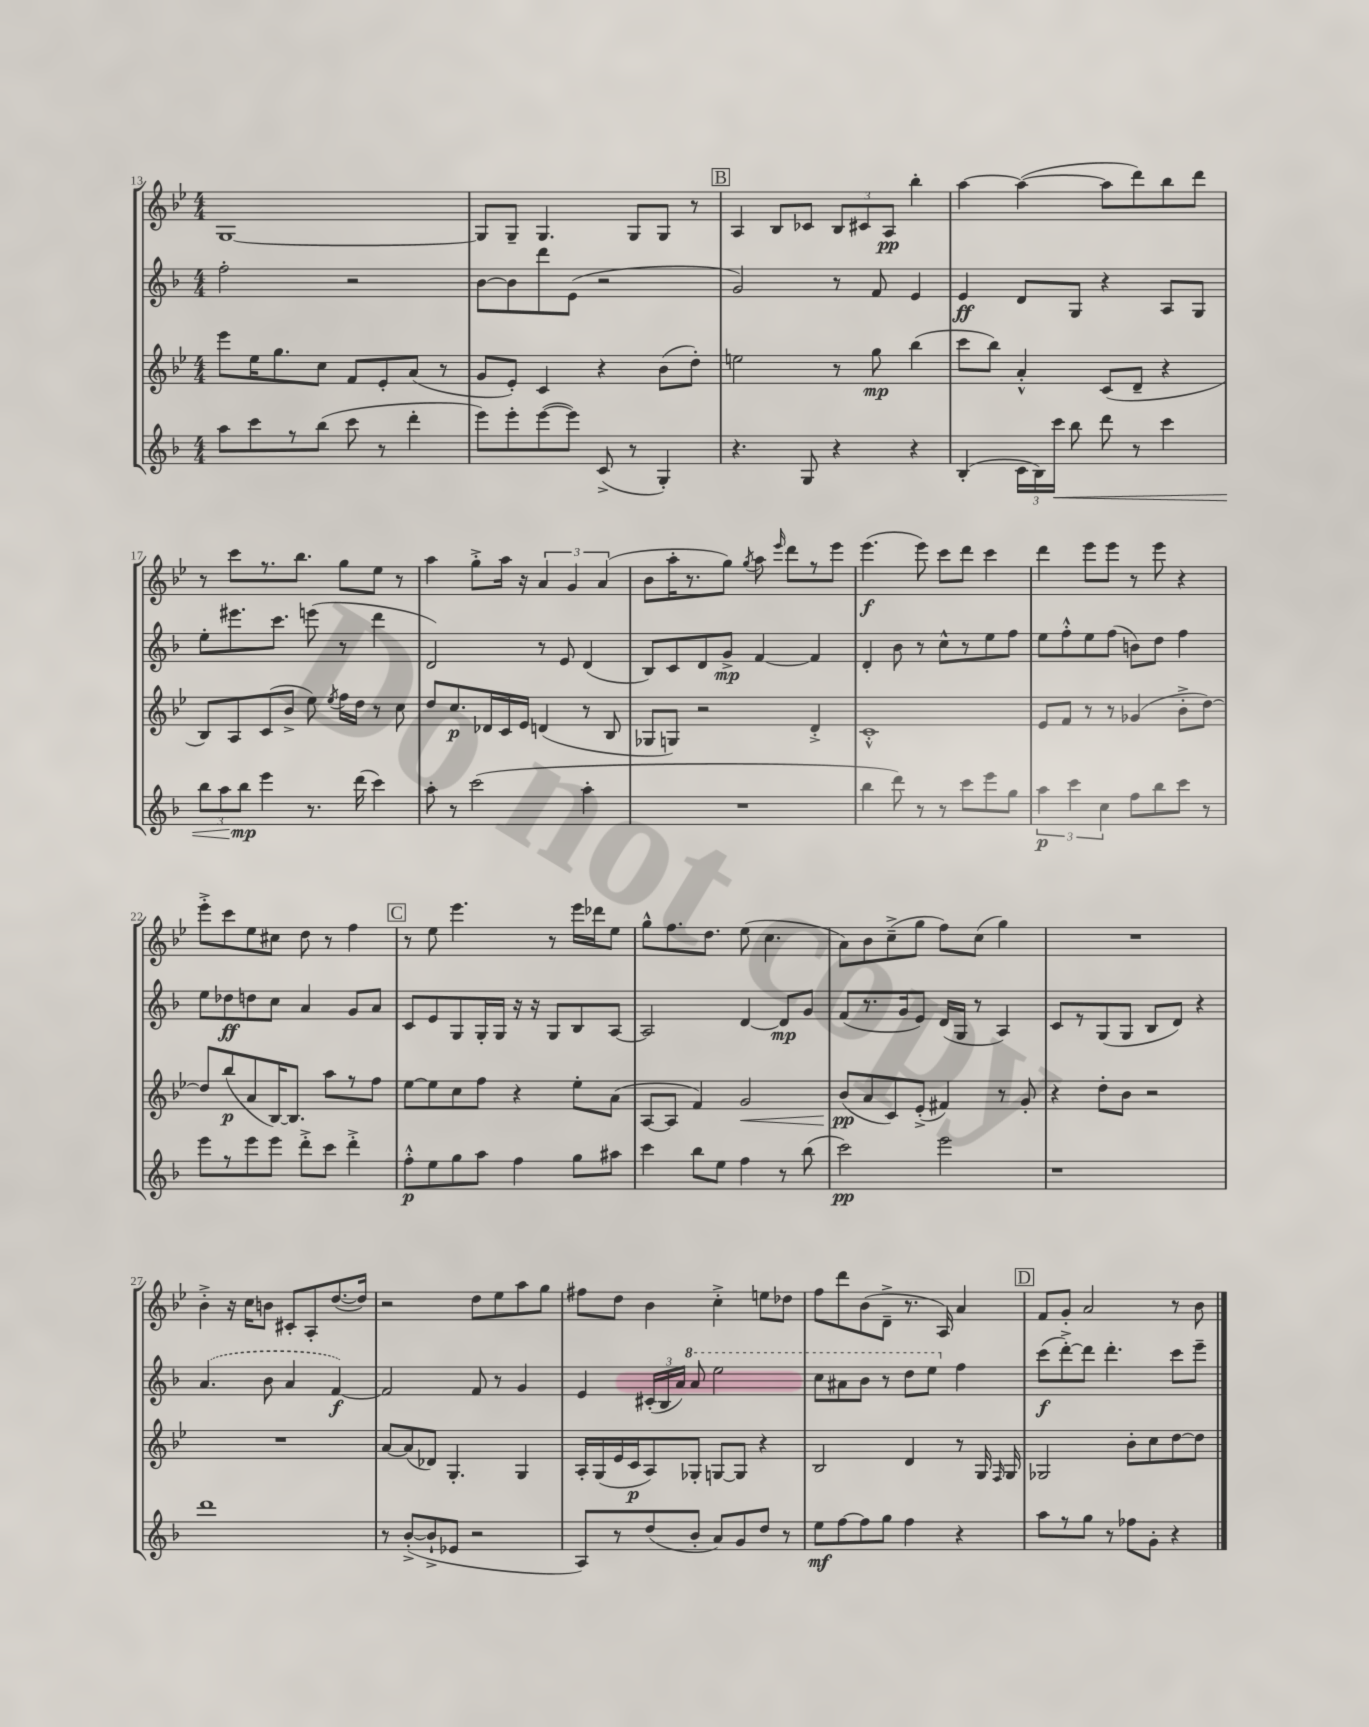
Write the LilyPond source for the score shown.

<<
\new StaffGroup <<
\new Staff = "s0" {
    \clef treble \key bes \major \numericTimeSignature \time 4/4
    \autoBeamOff g1~ |
    g8[ g8]-- g4. g8[ g8] r8 |
    \mark \markup { \box "B" } a4 bes8[ ces'8] \tuplet 3/2 { bes8[ cis'8 a8]\pp } bes''4-. |
    a''4~ a''4~( a''8[ d'''8) bes''8 d'''8] |
    r8 c'''8[ r8. bes''8.] g''8[ ees''8] r8 |
    a''4 g''8[-.-> a''16] r16 \tuplet 3/2 { a'4 g'4 a'4( } |
    bes'8[ a''16-. r8. g''8]) \acciaccatura { g''8 } a''8 \grace { ees'''16 } d'''8[ r8 ees'''8] |
    ees'''4.\f( ees'''8) c'''8[ d'''8] c'''4 |
    d'''4 ees'''8[ ees'''8] r8 ees'''8 r4 |
    ees'''8[-.-> c'''8 ees''8 cis''8] d''8 r8 f''4 |
    \mark \markup { \box "C" } r8 ees''8 ees'''4. r8 ees'''16[ des'''16 ees''8] |
    g''8[-^ f''8. d''8.] ees''8( c''4. |
    a'8[) bes'8 c''8--->( g''8] f''8[) c''8]( g''4) |
    R1 |
    bes'4-.-> r16 c''16[ b'8] cis'8[-. a8-. d''8.~( d''16]) |
    r2 d''8[ ees''8 a''8 g''8] |
    fis''8[ d''8] bes'4 c''4-.-> e''8[ des''8] |
    f''8[ d'''8 bes'8( d'8]---> r8. a16) a'4 |
    \mark \markup { \box "D" } f'8[ g'8]-. a'2 r8 bes'8 \bar "|." |
}
\new Staff = "s1" {
    \clef treble \key f \major \numericTimeSignature \time 4/4
    \autoBeamOff f''2-. r2 |
    bes'8[~ bes'8 d'''8 e'8]( r2 |
    \mark \markup { \box "B" } g'2) r8 f'8 e'4 |
    e'4\ff d'8[ g8] r4 a8[ g8] |
    e''8[-. eis'''8. c'''8.] e'''8( r8 d'''4 |
    d'2) r8 e'8 d'4( |
    bes8[) c'8 d'8 g'8]->\mp f'4~ f'4 |
    d'4-. bes'8 r8 c''8[-^ r8 e''8 f''8] |
    e''8[ f''8-.-^ e''8 f''8]( b'8[) d''8] f''4 |
    e''8[ des''8\ff d''8 c''8] a'4 g'8[ a'8] |
    \mark \markup { \box "C" } c'8[ e'8 g8 g16-. g16] r16 r16 g8[ bes8 a8]~ |
    a2 d'4~ d'8[\mp g'8] |
    f'8[( r8. g'16 e'8]) d'16[( g16] r8 a4) |
    c'8[ r8 g8( g8] bes8[ d'8]) r4 |
    \once \slurDashed a'4.( bes'8 a'4 f'4~\f) |
    f'2 f'8 r8 g'4 |
    e'4 \tuplet 3/2 { cis'16[-.( bes16 a'16]) } \ottava #1 a''8 e'''2 |
    c'''8[ ais''8 bes''8] r8 d'''8[ e'''8] \ottava #0 f''4 |
    \mark \markup { \box "D" } c'''8[\f( d'''8~-.->) d'''8] d'''4.-. c'''8[ e'''8]-- \bar "|." |
}
\new Staff = "s2" {
    \clef treble \key bes \major \numericTimeSignature \time 4/4
    \autoBeamOff ees'''8[ ees''16 g''8. c''8] f'8[ ees'8-. a'8]( r8 |
    g'8[ ees'8]-.) c'4 r4 bes'8[( d''8]-.) |
    \mark \markup { \box "B" } e''2 r8 g''8\mp bes''4( |
    c'''8[ bes''8]) a'4-.-^ c'8[( d'8]-- r4 |
    bes8[) a8 c'8( bes'8]-> ees''8) \acciaccatura { ees''8 } f''16[ d''16] r8 c''8 |
    d''8[ c''8.\p des'16 c'16 ees'16] d'4( r8 bes8 |
    ges8[ g8]) r2 d'4-.-> |
    c'1-.-^ |
    ees'8[ f'8] r8 r8 ges'4( bes'8[-.-> d''8]~) |
    d''8[ bes''8\p( a'8 bes16~) bes8.] a''8[ r8 f''8] |
    \mark \markup { \box "C" } ees''8[~ ees''8 c''8 f''8] r4 ees''8[-. a'8]( |
    a8[~ a8] f'4) g'2\< |
    bes'8[\pp\!( a'8 c'8) ees'8]-.->( fis'4) r8 g'8-. |
    r4 d''8[-. bes'8] r2 |
    R1 |
    a'8[~ a'8( des'8]) g4.-. g4 |
    a16[-. g16( ees'16 c'16\p a8) ges8]-. g8[~ g8] r4 |
    bes2 d'4 r8 g16 \grace { f16 } g16 |
    \mark \markup { \box "D" } ges2 bes'8[-. c''8 d''8~ d''8] \bar "|." |
}
\new Staff = "s3" {
    \clef treble \key f \major \numericTimeSignature \time 4/4
    \autoBeamOff a''8[ c'''8 r8 bes''8]( c'''8 r8 d'''4-. |
    e'''8[) e'''8-. e'''8~( e'''8]) c'8->( r8 g4-.) |
    \mark \markup { \box "B" } r4. g8 r4 r4 |
    bes4-.( \tuplet 3/2 { c'16[ bes16) c'''16]\< } bes''8 d'''8 r8 c'''4 |
    \tuplet 3/2 { bes''8[ a''8\! bes''8]\mp } e'''4 r8. d'''16( c'''4) |
    a''8-. r8 c'''2( a''4-. |
    R1 |
    bes''4 d'''8) r8 r8 c'''8[ e'''8 g''8] |
    \tuplet 3/2 { a''4\p c'''4 c''4 } f''8[ bes''8 c'''8] r8 |
    e'''8[ r8 e'''8 e'''8] d'''8[-.-> c'''8] d'''4-.-> |
    \mark \markup { \box "C" } f''8[-.-^\p e''8 g''8 a''8] f''4 g''8[ ais''8] |
    c'''4 bes''8[ e''8] f''4 r8 bes''8( |
    c'''2\pp) e'''2 |
    r1 |
    d'''1 |
    r8 bes'8[~-.->( bes'8-!-> ees'8] r2 |
    a8[) r8 d''8( bes'8]-. a'8[) g'8 d''8] r8 |
    e''8[\mf f''8~ f''8 g''8] f''4 r4 |
    \mark \markup { \box "D" } a''8[ r8 g''8] r8 fes''8[ g'8]-. r4 \bar "|." |
}
>>
>>
\layout { \context { \Score currentBarNumber = #13 } }
